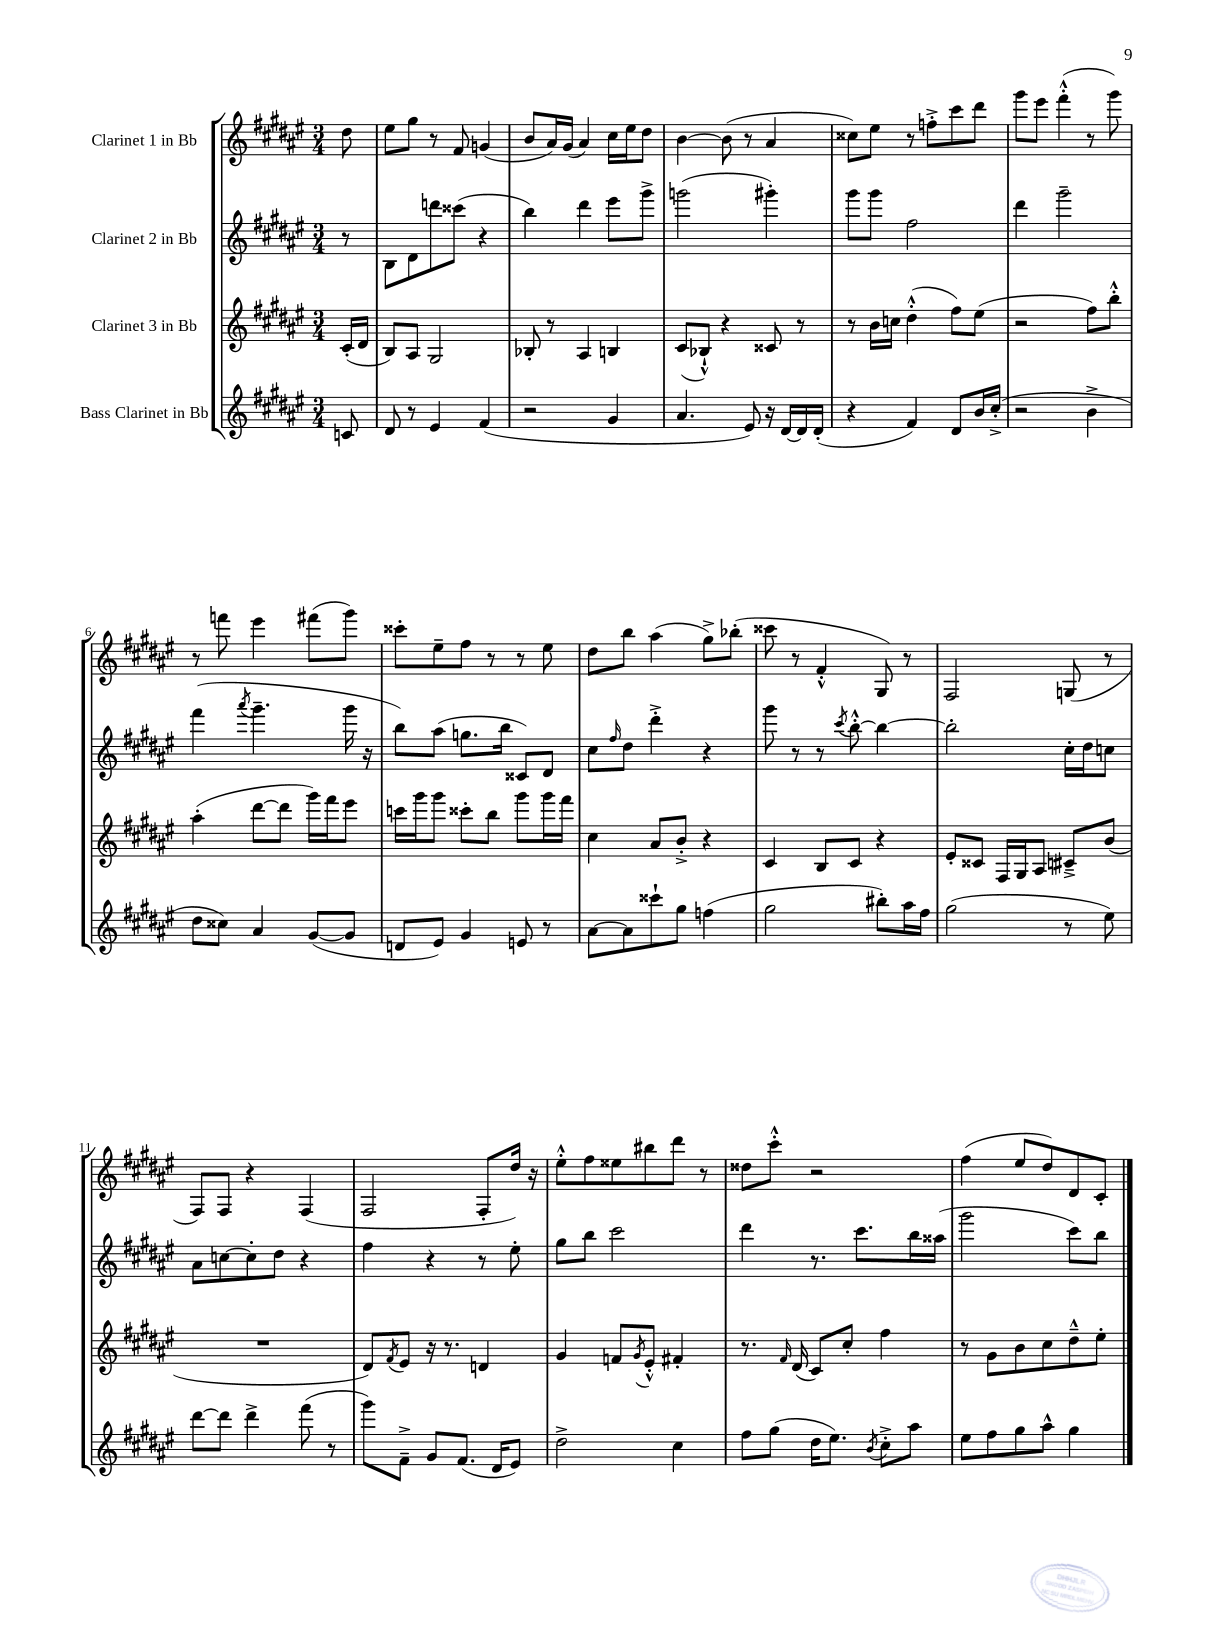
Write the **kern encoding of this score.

**kern	**kern	**kern	**kern
*staff4	*staff3	*staff2	*staff1
*clefG2	*clefG2	*clefG2	*clefG2
*k[f#c#g#d#a#e#]	*k[f#c#g#d#a#e#]	*k[f#c#g#d#a#e#]	*k[f#c#g#d#a#e#]
*M3/4	*M3/4	*M3/4	*M3/4
8c/	(16c#'/LL	8r	8dd#\
.	16d#/JJ	.	.
=	=	=	=
8d#/	8B/L)	8B\L	8ee#\L
8r	8A#/J	8d#\	8gg#\J
4e#/	2G#/	8ddd\	8r
.	.	(8ccc##\J	8f#/
(4f#/	.	4r	(4g/
=	=	=	=
2r	8B-'/	4bb\)	8b/L
.	8r	.	16a#/L)
.	.	.	(16g#/JJ
.	4A#/	4ddd#\	4a#/)
4g#/	4B/	8eee#\L	16cc#\LL
.	.	.	16ee#\J
.	.	8ggg#^\J	8dd#\J
=	=	=	=
4.a#/	(8c#/L	(2ggg\	[4b\
.	8B-`^^/J)	.	.
.	4r	.	(8b\]
8e#/)	.	.	8r
16r	8c##/	4ggg#'\)	4a#/
[16d#/LL	.	.	.
16d#/]	8r	.	.
(16d#'/JJ	.	.	.
=	=	=	=
4r	8r	8ggg#\L	8cc##\L)
.	16b\LL	8ggg#\J	8ee#\J
.	16cc\JJ	.	.
4f#/)	(4dd#'^^\	2ff#\	8r
.	.	.	8ff'^\L
8d#/L	8ff#\L)	.	8ccc#\
16b/L	(8ee#\J	.	8ddd#\J
(16cc#'^/JJ	.	.	.
=	=	=	=
2r	2r	4ddd#\	8ggg#\L
.	.	.	8eee#\J
.	.	2ggg#~\	(4fff#'^^\
4b^\	8ff#\L)	.	8r
.	8bb'^^\J	.	8ggg#\)
=	=	=	=
8dd#\L	(4aa#'\	(4fff#\	8r
8cc##\J)	.	.	8fff\
.	.	8qaaa#/	.
4a#/	[8ddd#\L	4.ggg#~\	4eee#\
.	8ddd#\]J	.	.
([8g#/L	16ggg#\LL)	.	(8fff#\L
.	16fff#\J	.	.
8g#/]J	8eee#\J	16ggg#\	8ggg#\J)
.	.	16r	.
=	=	=	=
8d/L	16ccc\LL	8bb\L)	8ccc##'\L
.	16ggg#\J	.	.
8e#/J)	8ggg#\J	(8aa#\J	8ee#~\
4g#/	8ccc##'\L	8.gg\L	8ff#\J
.	8bb\J	.	8r
.	.	16bb\Jk	.
8e/	8ggg#\L	8c##/L)	8r
8r	16ggg#\L	8d#/J	8ee#\
.	16fff#\JJ	.	.
=	=	=	=
[8a#\L	4cc#\	8cc#\L	8dd#\L
.	.	16qqff#/	.
8a#\]	.	8dd#\J	8bb\J
8ccc##`\	8a#/L	4ddd#'^\	(4aa#\
8gg#\J	8b'^/J	.	.
(4ff\	4r	4r	8gg#^\L)
.	.	.	(8bb-'\J
=	=	=	=
2gg#\	4c#/	8ggg#\	8ccc##\
.	.	8r	8r
.	8B/L	8r	4f#'^^/
.	.	8qccc#/	.
.	8c#/J	[8bb'^^\	.
8bb#'\L)	4r	4bb\_	8G#/)
16aa#\L	.	.	8r
16ff#\JJ	.	.	.
=	=	=	=
(2gg#\	8e#'/L	2bb'\]	2F#/
.	8c##/J	.	.
.	16F#/LL	.	.
.	16G#/J	.	.
.	8A#/J	.	.
8r	8c#~^/L	16cc#'\LL	(8G/
.	.	16dd#\J	.
8ee#\)	(8b/J	8cc\J	8r
=	=	=	=
[8ddd#\L	2.r	8a#\L	8F#/L)
8ddd#\]J	.	[8cc\	8F#/J
4ddd#^\	.	8cc'\]	4r
.	.	8dd#\J	.
(8fff#\	.	4r	(4F#/
8r	.	.	.
=	=	=	=
8ggg#\L)	8d#/L)	4ff#\	2F#/
.	8qf#/	.	.
8f#~^\J	8e#/J	.	.
8g#/L	16r	4r	.
.	8.r	.	.
(8.f#/J	.	.	.
.	4d/	8r	8F#'/L
16d#/LK	.	.	.
8e#/J)	.	8ee#'\	16dd#/Jk)
.	.	.	16r
=	=	=	=
2dd#^\	4g#/	8gg#\L	8ee#'^^\L
.	.	8bb\J	8ff#\
.	8f/L	2ccc#\	8ee##\
.	8qg#/	.	.
.	8e#'^^/J	.	8bb#\
4cc#\	4f#'/	.	8ddd#\J
.	.	.	8r
=	=	=	=
8ff#\L	8.r	4ddd#\	8dd##\L
(8gg#\J	.	.	8ccc#'^^\J
.	16qqf#/	.	.
.	(16d#/	.	.
16dd#\LK	8c#/L)	8.r	2r
8.ee#\J)	.	.	.
.	8cc#'/J	.	.
.	.	8.ccc#\L	.
8qb/	.	.	.
8cc#'^\L	4ff#\	.	.
8aa#\J	.	16bb\L	.
.	.	(16aa##\JJ	.
=	=	=	=
8ee#\L	8r	2ggg#\	(4ff#\
8ff#\	8g#\L	.	.
8gg#\	8b\	.	8ee#/L
8aa#^^\J	8cc#\	.	8dd#/)
4gg#\	8dd#~^^\	8ccc#\L)	8d#/
.	8ee#'\J	8bb\J	8c#'/J
==	==	==	==
*-	*-	*-	*-
